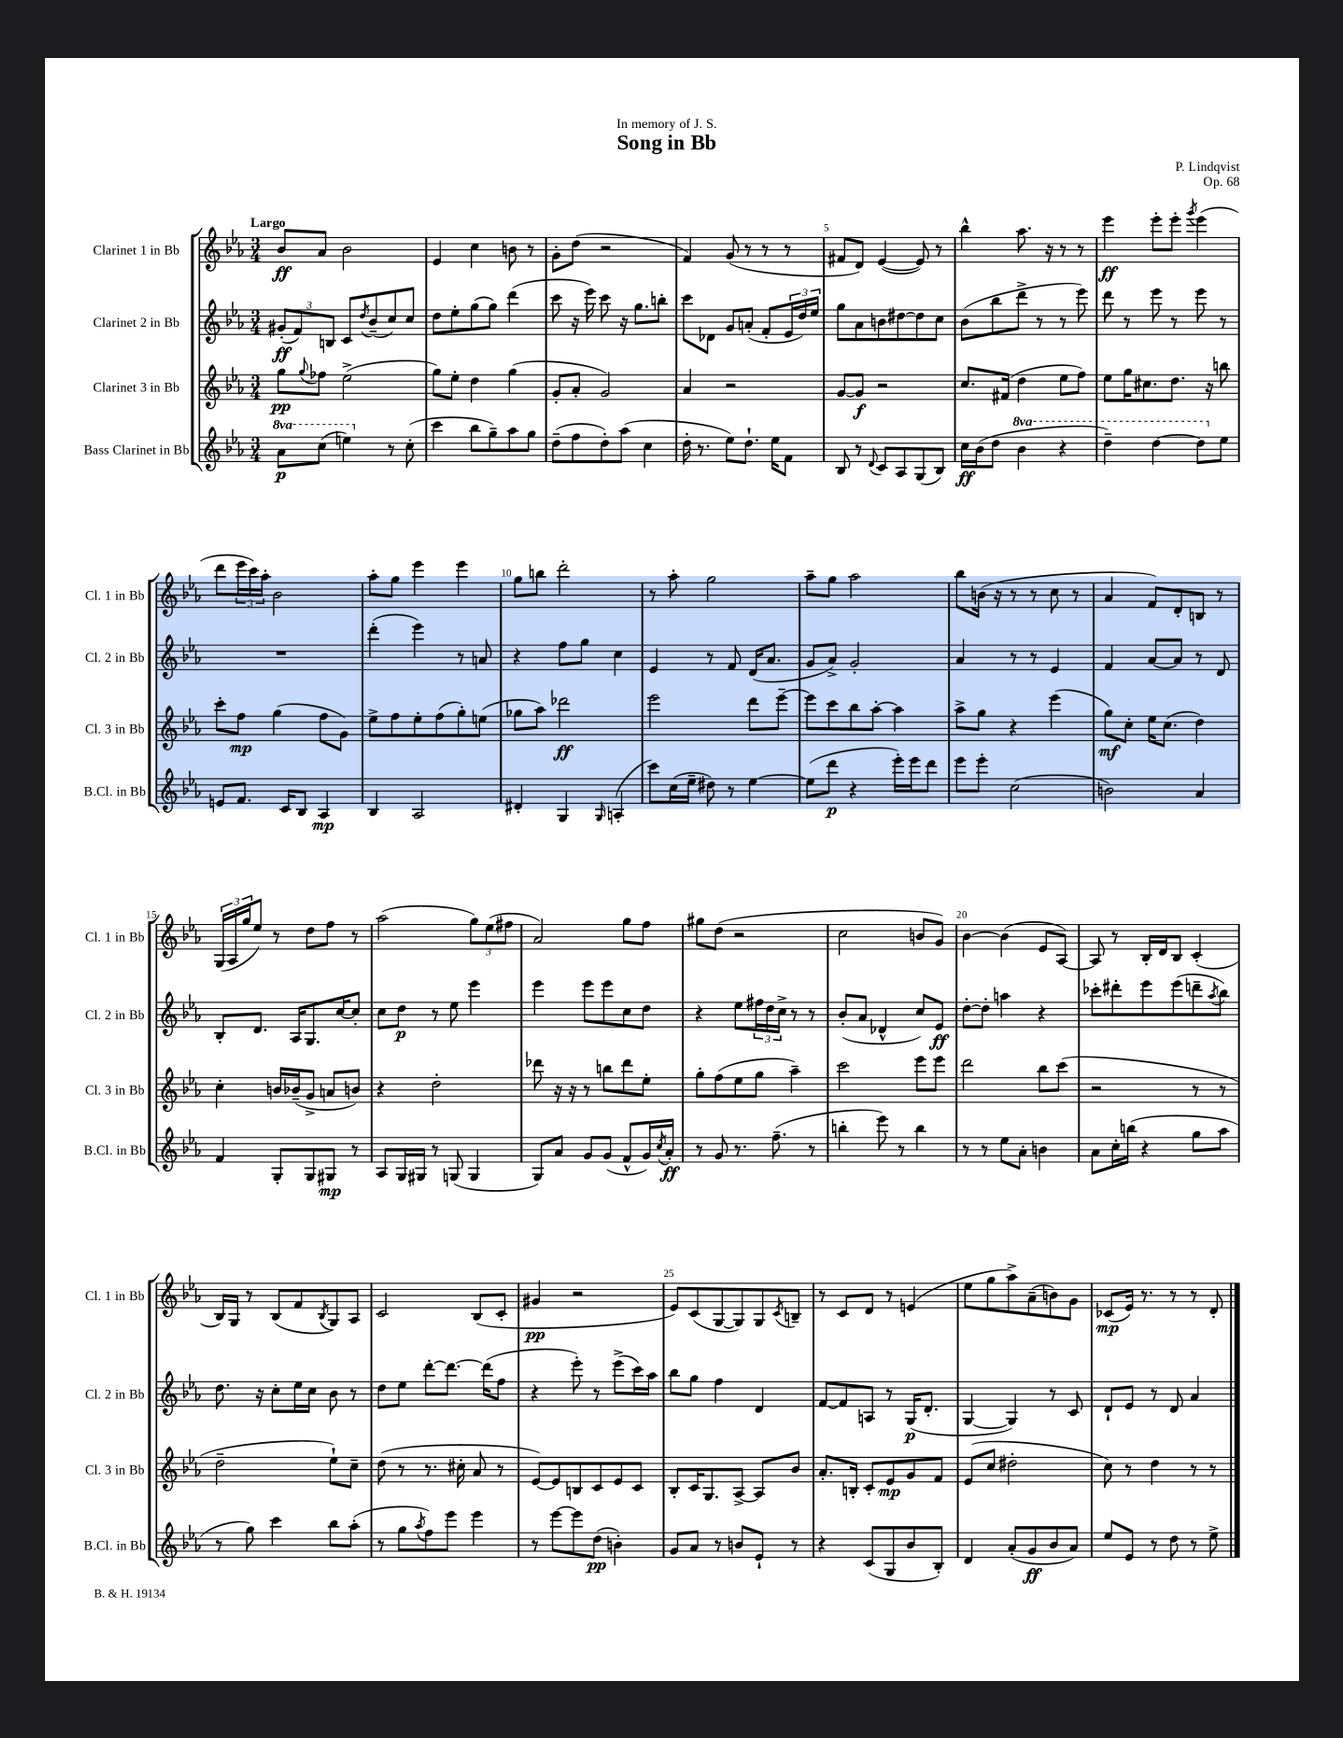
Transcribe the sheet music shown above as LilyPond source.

\header { title = "Song in Bb" composer = "P. Lindqvist" dedication = "In memory of J. S." opus = "Op. 68" }
<<
\new StaffGroup <<
\new Staff = "s0" \with { instrumentName = "Clarinet 1 in Bb" shortInstrumentName = "Cl. 1 in Bb" } {
    \clef treble \key ees \major \numericTimeSignature \time 3/4 \tempo "Largo"
    bes'8\ff aes'8 bes'2 |
    ees'4 c''4 b'8 r8 |
    g'8-. d''8( r2 |
    f'4) g'8( r8 r8 r8 |
    fis'8 d'8) ees'4~( ees'8) r8 |
    bes''4-^ aes''8. r16 r8 r8 |
    ees'''4\ff ees'''8-. ees'''8-. \acciaccatura { g'''8 } ees'''4( |
    d'''8 \tuplet 3/2 { ees'''16 c'''16) aes''16-. } bes'2 |
    aes''8-. g''8 ees'''4 ees'''4 |
    g''8 b''8 d'''2-. |
    r8 aes''8-. g''2 |
    aes''8-- g''8 aes''2 |
    bes''8 b'16( r16 r8 r8 c''8 r8 |
    aes'4 f'8) d'8-. b8 r8 |
    \tuplet 3/2 { g16( aes16 g''16 } ees''8) r8 d''8 f''8 r8 |
    aes''2( \tuplet 3/2 { g''8) ees''8( fis''8 } |
    aes'2) g''8 f''8 |
    gis''8 d''8( r2 |
    c''2 b'8 g'8) |
    bes'4~ bes'4( ees'8 aes8~) |
    aes8 r8 bes16-. d'16 bes8 c'4-.( |
    bes16) g16 r8 bes8( f'8 \acciaccatura { bes8 } g8) aes8 |
    c'2 bes8( c'8-. |
    gis'4\pp r2 |
    ees'8) c'8( g8~ g8) g8 \acciaccatura { c'8 } b8-- |
    r8 c'8 d'8 r8 e'4( |
    ees''8 g''8 aes''8->) aes'8--( b'8) g'8 |
    ces'8\mp( ees'16) r8. r8 r8 d'8-. \bar "|." |
}
\new Staff = "s1" \with { instrumentName = "Clarinet 2 in Bb" shortInstrumentName = "Cl. 2 in Bb" } {
    \clef treble \key ees \major \numericTimeSignature \time 3/4
    \tuplet 3/2 { gis'8-.\ff( f'8) b8 } c'8 \acciaccatura { d''8 } bes'8--( c''8) c''8 |
    d''8 ees''8-. g''8( g''8) d'''4( |
    c'''8 r16 ees'''16) c'''8 r16 g''8. b''8-. |
    c'''8 des'8 g'8 a'8-.( f'8-. \tuplet 3/2 { ees'16 d''16) ees''16 } |
    g''8 aes'8 b'8 dis''8~ dis''8 c''8 |
    bes'8( bes''8 d'''8-> r8 r8 ees'''8) |
    d'''8 r8 ees'''8 r8 ees'''8 r8 |
    R2. |
    d'''4-.( ees'''4) r8 a'8 |
    r4 f''8 g''8 c''4 |
    ees'4 r8 f'8 d'16( aes'8. |
    g'8 aes'8->) g'2-. |
    aes'4 r8 r8 ees'4 |
    f'4 aes'8~ aes'8 r8 d'8 |
    bes8-. d'8. aes16 g8. c''16~ c''8-. |
    c''8 d''8\p r8 ees''8 ees'''4 |
    ees'''4 ees'''8 ees'''8 c''8 d''8 |
    r4 ees''8 \tuplet 3/2 { fis''16 d''16 c''16-> } r8 r8 |
    bes'8-.( aes'8 des'4-^ c''8) ees'8\ff |
    d''8~-. d''8-. a''4 r4 |
    ces'''8-. dis'''8-. ees'''8 ees'''8( d'''8-- \acciaccatura { aes''8 } bes''8) |
    d''8. r16 c''8-. ees''16 c''16 bes'8 r8 |
    d''8 ees''8 d'''8~-. d'''8.~ d'''16( f''8 |
    r4 ees'''8-.) r8 ees'''8->( c'''16) aes''16 |
    bes''8 g''8 f''4 d'4 |
    f'8~ f'8 a8 r8 g16\p( d'8.-. |
    g4~ g4) r8 c'8 |
    d'8-! ees'8 r8 d'8 aes'4 \bar "|." |
}
\new Staff = "s2" \with { instrumentName = "Clarinet 3 in Bb" shortInstrumentName = "Cl. 3 in Bb" } {
    \clef treble \key ees \major \numericTimeSignature \time 3/4
    g''8\pp \appoggiatura { g''8 } fes''8 ees''2->( |
    g''8) ees''8-. d''4 g''4( |
    g'8-. aes'8-. g'2) |
    aes'4 r2 |
    g'8~ g'8\f r2 |
    c''8. fis'16( d''4 ees''8 f''8) |
    ees''8 g''16 cis''8. d''8. r16 b''8 |
    c'''8-. f''8\mp g''4( f''8 g'8) |
    ees''8-> f''8 ees''8-. f''8( g''8-.) e''8( |
    ges''8 aes''8) des'''2\ff |
    ees'''2 d'''8 ees'''8~-- |
    ees'''8 c'''8 bes''8 aes''8~-. aes''4 |
    aes''8-> g''8 r4 ees'''4( |
    g''8\mf) c''8-. ees''16 c''8.( d''4) |
    c''4-. b'16 bes'16--( g'8-> a'8 b'8) |
    r4 d''2-. |
    des'''8 r16 r16 r8 b''8 des'''8 ees''8-. |
    g''8-. f''8( ees''8 g''8 aes''4--) |
    c'''2 ees'''8 ees'''8 |
    d'''2 bes''8 c'''8( |
    r2 r8 r8 |
    d''2-- ees''8-!) c''8-- |
    d''8( r8 r8. cis''16-. aes'8 r8 |
    ees'8~) ees'8 b8 c'8 ees'8 c'8 |
    bes8-. c'16 g8. aes8~-> aes8 bes'8 |
    aes'8.-. b16-. c'8-. ees'8\mp g'8 f'8 |
    ees'8( c''8 dis''2-. |
    c''8) r8 d''4 r8 r8 \bar "|." |
}
\new Staff = "s3" \with { instrumentName = "Bass Clarinet in Bb" shortInstrumentName = "B.Cl. in Bb" } {
    \clef treble \key ees \major \numericTimeSignature \time 3/4 \set Staff.ottavationMarkups = #ottavation-simple-ordinals
    \ottava #1 aes''8\p c'''8( e'''4) \ottava #0 r8 c''8-.( |
    c'''4 bes''8 g''8--) aes''8 g''8 |
    d''8--( f''8 d''8-.) aes''8( c''4 |
    d''16-. r8. ees''8) d''8.-! ees''16 f'8 |
    bes8 r8 \appoggiatura { d'8 } c'8 aes8 g8( bes8) |
    c''16\ff bes'16( d''8 \ottava #1 bes''4 r4 |
    d'''4--) d'''4~ d'''8 \ottava #0 ees''8 |
    e'8 f'8. c'16 bes8 aes4\mp |
    bes4 aes2 |
    dis'4-. g4 \grace { g16 } a4-.( |
    c'''8) c''16( ees''16-- dis''8) r8 ees''4~ |
    ees''8( d'''8\p r4 ees'''16-.) ees'''16 d'''8 |
    ees'''8 ees'''8-. c''2( |
    b'2) aes'4 |
    f'4 g8-. g8 gis8\mp r8 |
    aes8 g16 gis16 r8 g8( g4 |
    g8) aes'8 g'8 g'8( f'8-^ g'16) \acciaccatura { c''8 } aes'16-.\ff |
    r8 g'8 r8. f''8.--( r8 |
    b''4-. ees'''8) r8 b''4 |
    r8 r8 ees''8 aes'8-. b'4 |
    aes'8 c''16-. b''16( r4 g''8 aes''8 |
    r8 g''8) c'''4 bes''8 aes''8-.( |
    r8 g''8 \acciaccatura { aes''8 } f''8) ees'''8 ees'''4 |
    r8 ees'''8~ ees'''8 d''8\pp( b'4-.) |
    g'8 aes'8 r8 b'8 ees'8-! r8 |
    r4 c'8( g8 bes'8 bes8-.) |
    d'4 aes'8-.( g'8\ff bes'8 aes'8) |
    ees''8 ees'8 r8 d''8 r8 ees''8-> \bar "|." |
}
>>
>>
\layout { \context { \Score \override BarNumber.break-visibility = ##(#f #t #t) barNumberVisibility = #(every-nth-bar-number-visible 5) } }
